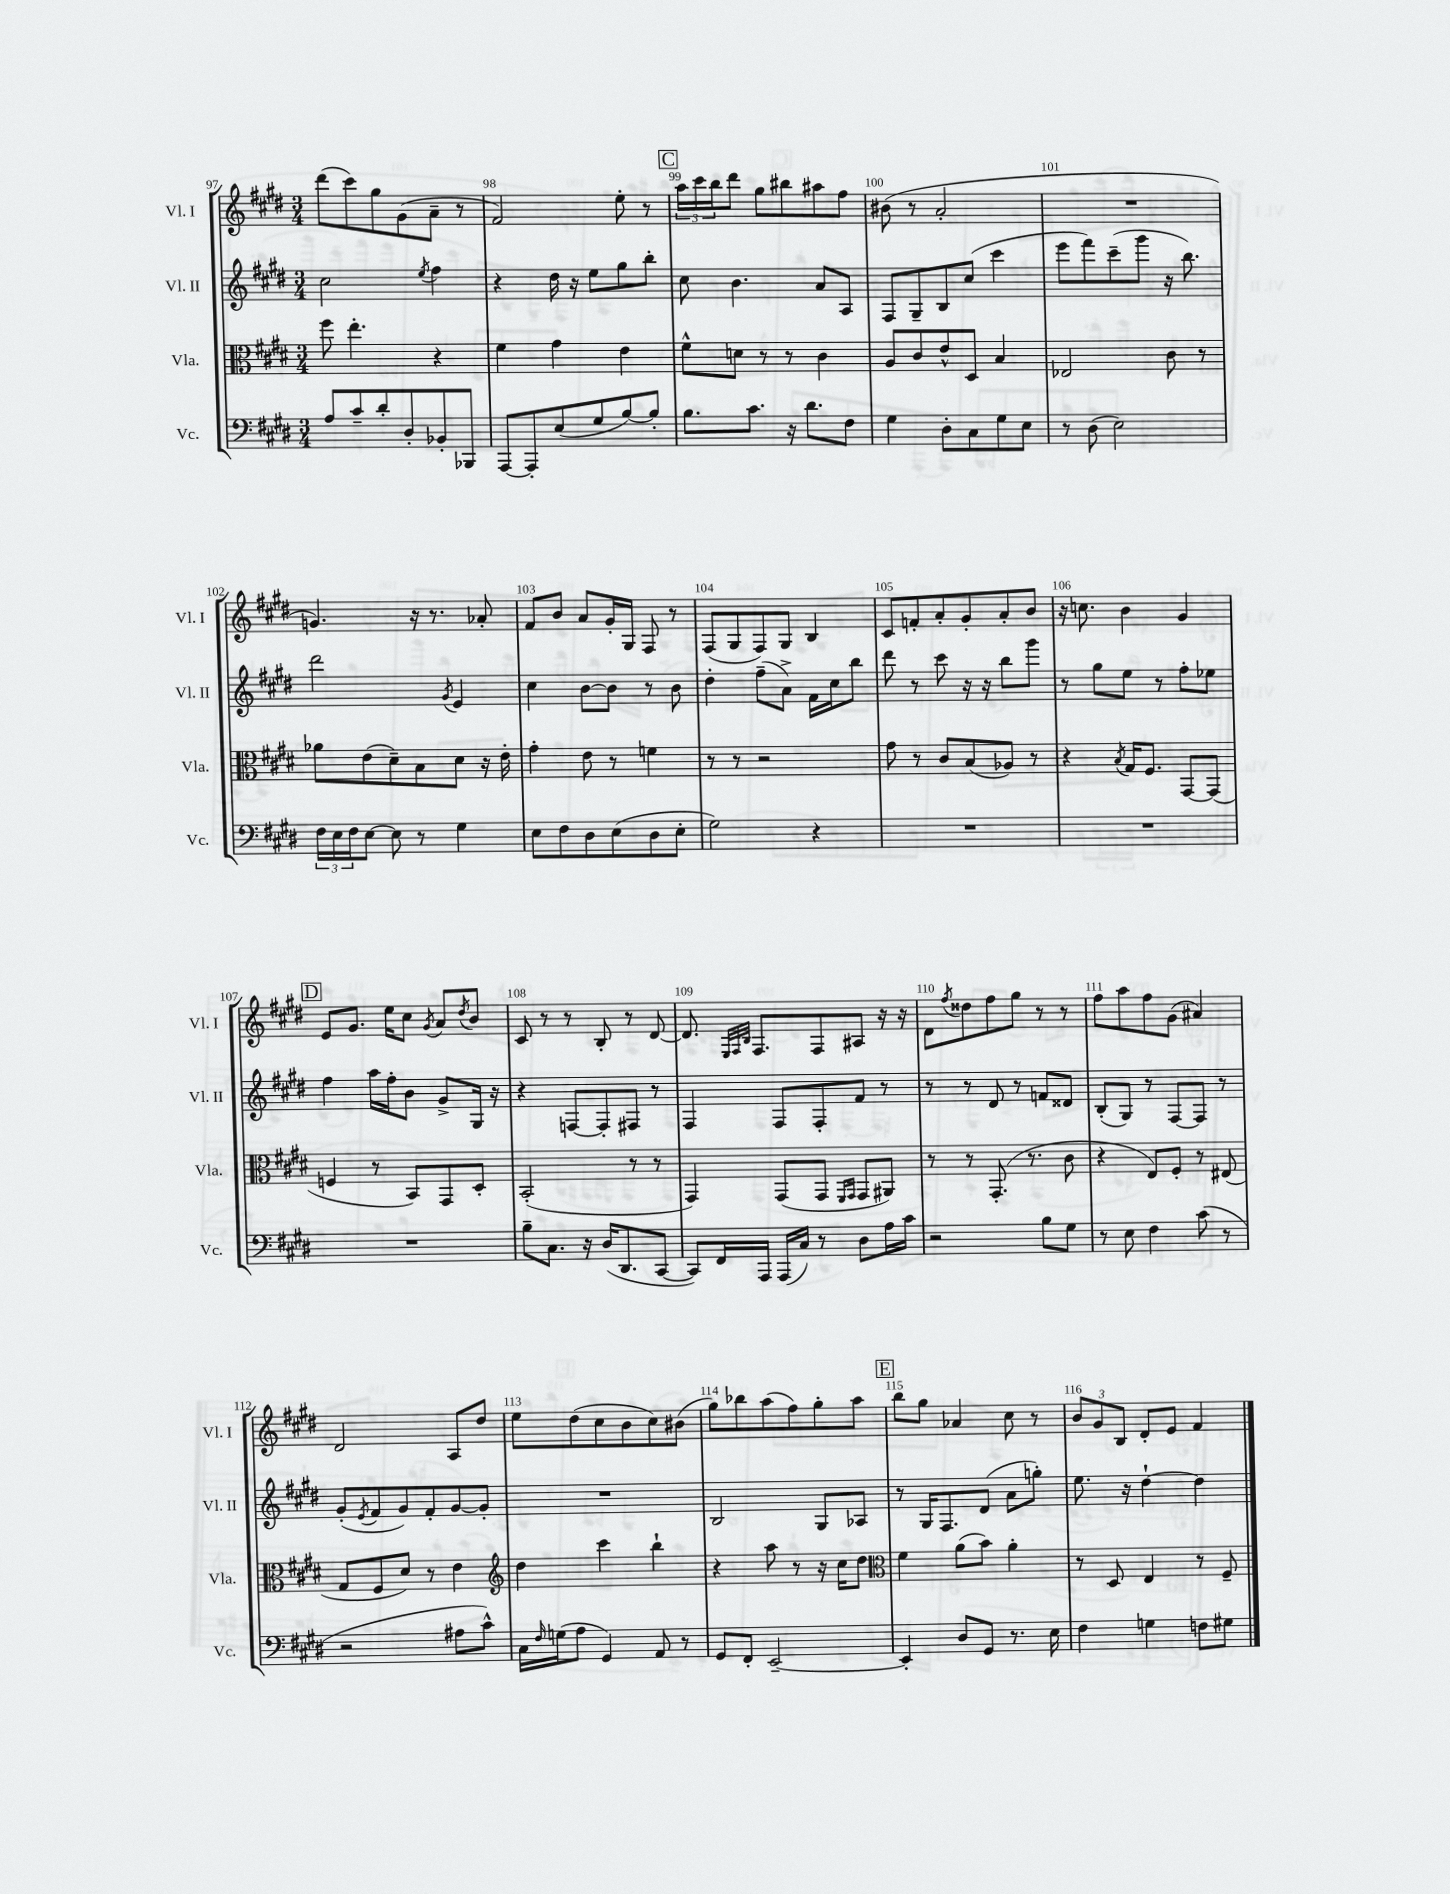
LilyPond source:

<<
\new StaffGroup <<
\new Staff = "s0" \with { instrumentName = "Vl. I" shortInstrumentName = "Vl. I" } {
    \clef treble \key e \major \numericTimeSignature \time 3/4
    dis'''8( cis'''8) gis''8 gis'8( a'8-- r8 |
    fis'2) e''8-. r8 |
    \mark \markup { \box "C" } \tuplet 3/2 { a''16 cis'''16 b''16 } dis'''8 gis''8 bis''8 ais''8 fis''8 |
    bis'8( r8 a'2-. |
    R2. |
    g'4.) r16 r8. aes'8-. |
    fis'8 b'8 a'8 gis'16-. gis16 fis8 r8 |
    fis8( gis8 fis8) gis8 b4 |
    cis'8 f'8-. a'8-. gis'8-. a'8-. b'8 |
    r16 c''8. b'4 gis'4 |
    \mark \markup { \box "D" } e'8 gis'8. e''16 cis''8 \acciaccatura { gis'8 } a'8 \acciaccatura { dis''8 } b'8 |
    cis'8 r8 r8 b8-. r8 dis'8~ |
    dis'8. \grace { e32 fis32 b32 } fis8. fis8 ais8 r16 r16 |
    dis'8 \acciaccatura { fis''8 } disis''8 fis''8 gis''8 r8 r8 |
    fis''8 a''8 fis''8 gis'8( ais'4) |
    dis'2 a8 dis''8 |
    e''8 dis''8( cis''8 b'8 cis''8) bis'8( |
    gis''8) bes''8 a''8( fis''8) gis''8-. a''8 |
    \mark \markup { \box "E" } b''8 gis''8 aes'4 cis''8 r8 |
    \tuplet 3/2 { b'8 gis'8 b8 } dis'8-. e'8 fis'4 \bar "|." |
}
\new Staff = "s1" \with { instrumentName = "Vl. II" shortInstrumentName = "Vl. II" } {
    \clef treble \key e \major \numericTimeSignature \time 3/4
    cis''2 \acciaccatura { e''8 } fis''4 |
    r4 dis''16 r16 e''8 gis''8 b''8-. |
    \mark \markup { \box "C" } cis''8 b'4. a'8 a8 |
    fis8 gis8-- b8 cis''8( cis'''4 |
    e'''8 fis'''8) cis'''8--( gis'''8 r16 b''8.) |
    dis'''2 \acciaccatura { gis'8 } e'4 |
    cis''4 b'8~ b'8 r8 b'8 |
    dis''4-. fis''8--( a'8->) fis'16 cis''16 b''8 |
    dis'''8 r8 cis'''8 r16 r16 b''8 gis'''8 |
    r8 gis''8 e''8 r8 fis''8-. ees''8 |
    \mark \markup { \box "D" } fis''4 a''16 fis''16-. b'8 gis'8-> gis16 r16 |
    r4 f8~ f8-. fis8 r8 |
    fis4 fis8 fis8-. fis'8 r8 |
    r8 r8 dis'8 r8 f'8 disis'8 |
    b8-.( gis8) r8 fis8~ fis8 r8 |
    gis'8-.( \acciaccatura { e'8 } fis'8 gis'8) fis'8-. gis'8~ gis'8-. |
    R2. |
    b2 gis8 aes8 |
    \mark \markup { \box "E" } r8 gis16 fis8. dis'8( a'8 g''8-.) |
    e''8. r16 dis''4~-! dis''4 \bar "|." |
}
\new Staff = "s2" \with { instrumentName = "Vla." shortInstrumentName = "Vla." } {
    \clef alto \key e \major \numericTimeSignature \time 3/4
    fis''8 e''4.-. r4 |
    fis'4 gis'4 e'4 |
    \mark \markup { \box "C" } fis'8-^ d'8 r8 r8 cis'4 |
    a8 cis'8 e'8-^ dis8 b4 |
    ees2 cis'8 r8 |
    aes'8 e'8( dis'8--) b8 dis'8 r16 e'16-. |
    gis'4-. e'8 r8 f'4 |
    r8 r8 r2 |
    gis'8 r8 cis'8 b8( aes8) r8 |
    r4 \acciaccatura { b8 } gis16 fis8. gis,8~ gis,8( |
    \mark \markup { \box "D" } f4 r8 b,8) gis,8 dis8-. |
    b,2-.( r8 r8 |
    gis,4) gis,8( gis,8 \grace { fis,16 gis,16 } gis,8 ais,8) |
    r8 r8 gis,8.-.( r8. cis'8 |
    r4 e8) fis8-. r8 eis8( |
    gis8 fis8 dis'8) r8 e'4 |
    \clef treble dis''4 cis'''4 b''4-! |
    r4 a''8 r8 r16 cis''16 dis''8 |
    \mark \markup { \box "E" } \clef alto fis'4 a'8( b'8) a'4-. |
    r8 dis8 e4 r8 fis8-- \bar "|." |
}
\new Staff = "s3" \with { instrumentName = "Vc." shortInstrumentName = "Vc." } {
    \clef bass \key e \major \numericTimeSignature \time 3/4
    a8 cis'8-- dis'8-. dis8-. bes,8-. bes,,8 |
    a,,8~ a,,8-. e8( gis8 b8~) b8-. |
    \mark \markup { \box "C" } b8. cis'8. r16 dis'8. fis8 |
    gis4 dis8-. cis8 gis8 e8 |
    r8 dis8( e2) |
    \tuplet 3/2 { fis16 e16 fis16 } e8~ e8 r8 gis4 |
    e8 fis8 dis8 e8( dis8 e8-. |
    gis2) r4 |
    R2. |
    R2. |
    \mark \markup { \box "D" } R2. |
    b8-- cis8. r16 dis16( dis,8. cis,8~ |
    cis,8) fis,16 a,,16 a,,16( cis16) r8 dis8 a16 cis'16 |
    r2 b8 gis8 |
    r8 e8 fis4 cis'8( r8 |
    r2 ais8 cis'8-^) |
    cis16 \grace { fis16 } g16( a8 gis,4) a,8 r8 |
    gis,8 fis,8-. e,2~-- |
    \mark \markup { \box "E" } e,4-. dis8 gis,8 r8. e16 |
    fis4 g4 f8 gis8 \bar "|." |
}
>>
>>
\layout { \context { \Score currentBarNumber = #97 \override BarNumber.break-visibility = ##(#f #t #t) barNumberVisibility = #all-bar-numbers-visible } }
